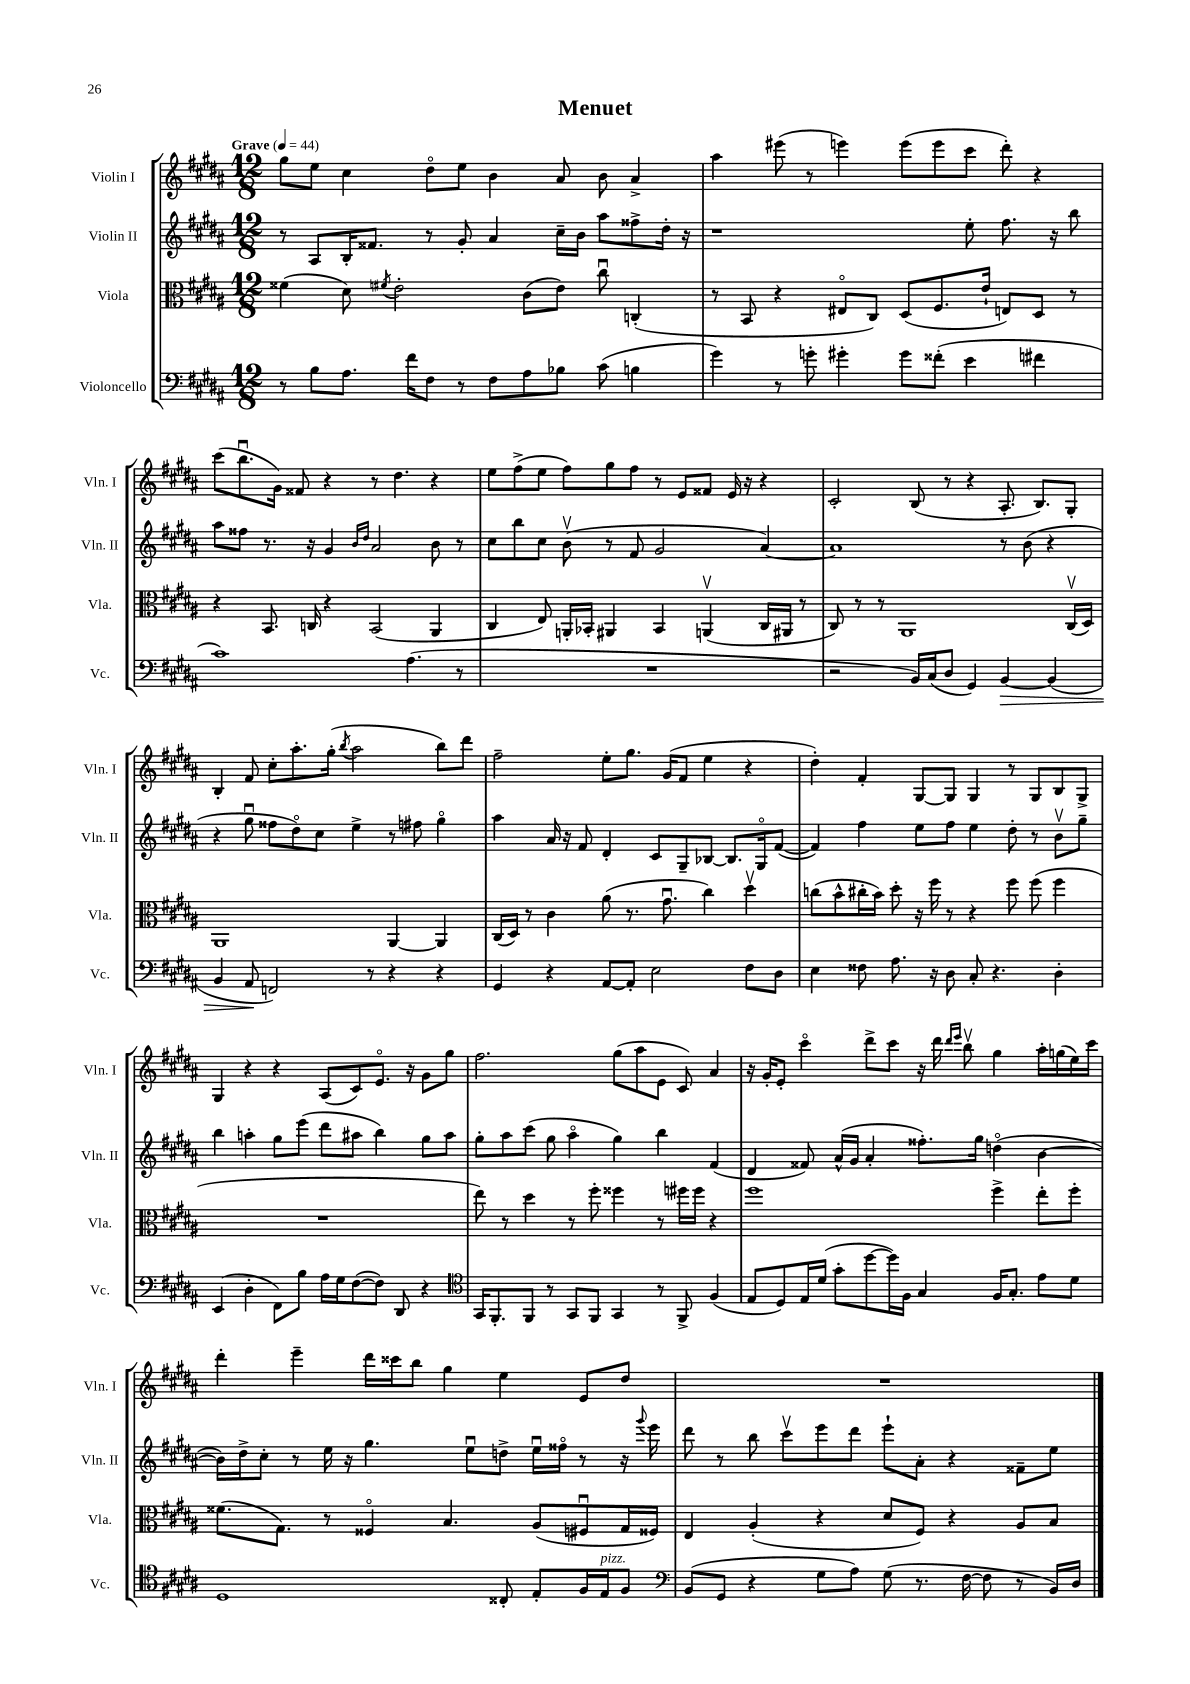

**kern	**kern	**kern	**kern
*staff4	*staff3	*staff2	*staff1
*clefF4	*clefC3	*clefG2	*clefG2
*k[f#c#g#d#a#]	*k[f#c#g#d#a#]	*k[f#c#g#d#a#]	*k[f#c#g#d#a#]
*M12/8	*M12/8	*M12/8	*M12/8
*MM44	*MM44	*MM44	*MM44
8r	(4f##	8r	8gg#
8B	.	8A#	8ee
8.A#	8d#)	16B'	4cc#
.	.	8.f##	.
.	8qf#	.	.
.	2e'	.	.
16f#	.	.	.
8F#	.	8r	8dd#o
8r	.	8g#'	8ee
8F#	.	4a#	4b
8A#	(8c#	.	.
8B-	8e)	16cc#~	8a#
.	.	16b	.
(8c#	8cc#u	8aa#	8b
4B	(4C'	8ff##^	4a#^
.	.	16dd#'	.
.	.	16r	.
=	=	=	=
4g#)	8r	1r	4aa#
.	8BB	.	.
8r	4r	.	(8eee#
8g'	.	.	8r
4g#'	8E#o	.	4eee)
.	8C#)	.	.
8g#	(8D#	.	(8eee
(8f##'	8.F#	.	8eee
4e	.	8ee'	8ccc#
.	16e`	.	.
.	8E)	8.ff#	8ddd#')
4f#	8D#	.	4r
.	.	16r	.
.	8r	8bb	.
=	=	=	=
1c#)	4r	8aa#	(8ccc#
.	.	8ff##	8.bbu
.	8.BB	8.r	.
.	.	.	16g#)
.	.	.	8f##
.	16C	16r	.
.	4r	4g#	4r
.	.	16qqb	.
.	.	16qqdd#	.
.	(2BB	2a#	8r
.	.	.	4.dd#
(4.A#	.	.	.
.	4AA#	8b	4r
8r	.	8r	.
=	=	=	=
1.r	4C#	8cc#	8ee
.	.	8bb	(8ff#^
.	8E)	8cc#	8ee
.	16AA'	(8bv	8ff#)
.	16BB-'	.	.
.	4AA#	8r	8gg#
.	.	8f#	8ff#
.	4BB-	2g#	8r
.	.	.	8e
.	(4AAv	.	8f##
.	.	.	16e
.	.	.	16r
.	16C#	[4a#)	4r
.	16AA#	.	.
.	8r	.	.
=	=	=	=
2r	8C#)	1a#]	2c#'
.	8r	.	.
.	8r	.	.
.	1AA#	.	.
16BB)	.	.	(8B
(16C#	.	.	.
8D#	.	.	8r
4GG#)	.	.	4r
[4BB	.	8r	8.A#'
.	.	(8b	.
.	.	.	8.B)
(4BB]	.	4r	.
.	(16C#v	.	8G#'
.	16D#)	.	.
=	=	=	=
4BB	1AA#	4r	4B'
8AA#	.	8gg#u	8f#
2FF)	.	8ff##	8cc#'
.	.	8dd#o)	8.aa#'
.	.	8cc#	.
.	.	.	(16gg#'
.	.	.	8qbb
.	.	4ee^	2aa#
8r	.	.	.
4r	[4AA#	8r	.
.	.	8ff#	.
4r	4AA#]	4gg#o	8bb)
.	.	.	8ddd#
=	=	=	=
4GG#	(16C#	4aa#	2ff#~
.	16D#)	.	.
.	8r	.	.
4r	4c#	16a#	.
.	.	16r	.
.	.	8f#	.
[8AA#	(8a#	4d#'	8ee'
8AA#']	8.r	.	8.gg#
2E	.	8c#	.
.	8.g#u	.	(16g#
.	.	8G#~	8f#
.	4cc#)	[8B-	4ee
.	.	8.B-]	.
8F#	4dd#v	.	4r
.	.	16G#o	.
8D#	.	([8f#	.
=	=	=	=
4E	(8cc	4f#])	4dd#')
.	8b^^	.	.
8F##	16cc#'	4ff#	4f#'
.	16b)	.	.
8.A#	8dd#'	.	.
.	16r	8ee	[8G#
16r	16ff#	.	.
8D#	8r	8ff#	8G#]
8C#'	4r	4ee	4G#
4.r	.	.	.
.	8ff#	8dd#'	8r
.	(8ff#	8r	8G#
4D#'	4ff#	8bv	8B
.	.	8gg#~	8G#^
=	=	=	=
(4EE	1.r	4bb	4G#
4D#'	.	4aa'	4r
8FF#)	.	8gg#	4r
8B	.	(8eee	.
16A#	.	8ddd#	(8A#
16G#	.	.	.
([8F#	.	8aa#	8c#)
8F#])	.	4bb)	8.eo
8DD#	.	.	.
.	.	.	16r
4r	.	8gg#	8g#
.	.	8aa#	8gg#
=	=	=	=
*clefC4	*	*	*
16GG#	8ee)	8gg#'	2.ff#
8.FF#'	.	.	.
.	8r	8aa#	.
8FF#	4dd#	(8ccc#	.
8r	.	8gg#	.
8GG#	8r	4aa#o	.
8FF#	8ff#'	.	.
4GG#	4ff##	4gg#)	(8gg#
.	.	.	8aa#
8r	8r	4bb	8e
8FF#^	16ff#	.	8c#)
.	16ff#	.	.
(4F#	4r	(4f#	4a#
=	=	=	=
8E	1ff#	4d#	16r
.	.	.	16g#'
8D#)	.	.	8e'
16E	.	8f##)	4ccc#o
(16d#	.	.	.
8g#'	.	(16a#^^	.
.	.	16g#	.
[8dd#	.	4a#'	8ddd#^
16dd#])	.	.	8ccc#
16F#	.	.	.
4G#	.	8.ff##')	16r
.	.	.	16ddd#
.	.	.	16qqddd#
.	.	.	16qqeee
.	.	.	8bbv
.	.	16gg#	.
16F#	4ff#^	(4ddo	4gg#
8.G#'	.	.	.
8e	8ee'	[4b	16aa#'
.	.	.	(16gg
8d#	8ff#'	.	16ee)
.	.	.	16ccc#
=	=	=	=
1D#	(8.f##	16b])	4ddd#'
.	.	16dd#^	.
.	.	8cc#'	.
.	8.G#)	.	.
.	.	8r	4eee~
.	8r	16ee	.
.	.	16r	.
.	4F##o	4.gg#	16ddd#
.	.	.	16ccc##
.	.	.	8bb
.	4.B	.	4gg#
.	.	8eeu	.
8C##'	.	8dd^	4ee
8E'	(8A#	16eeu	.
.	.	16ff##o	.
16F#	8F#u	8r	8e
16E	.	.	.
8F#	16G#	16r	8dd#
.	.	8qqggg#	.
.	16F##)	16eee	.
=	=	=	=
*clefF4	*	*	*
(8BB	4E	8ddd#	1.r
8GG#	.	8r	.
4r	(4A#'	8bb	.
.	.	8ccc#v	.
8G#	4r	8eee	.
8A#)	.	8ddd#	.
(8G#	8d#	8eee`	.
8.r	8F#)	8a#'	.
.	4r	4r	.
[16F#	.	.	.
8F#]	.	.	.
8r	8A#	8f##~	.
16BB)	8B	8ee	.
16D#	.	.	.
==	==	==	==
*-	*-	*-	*-
